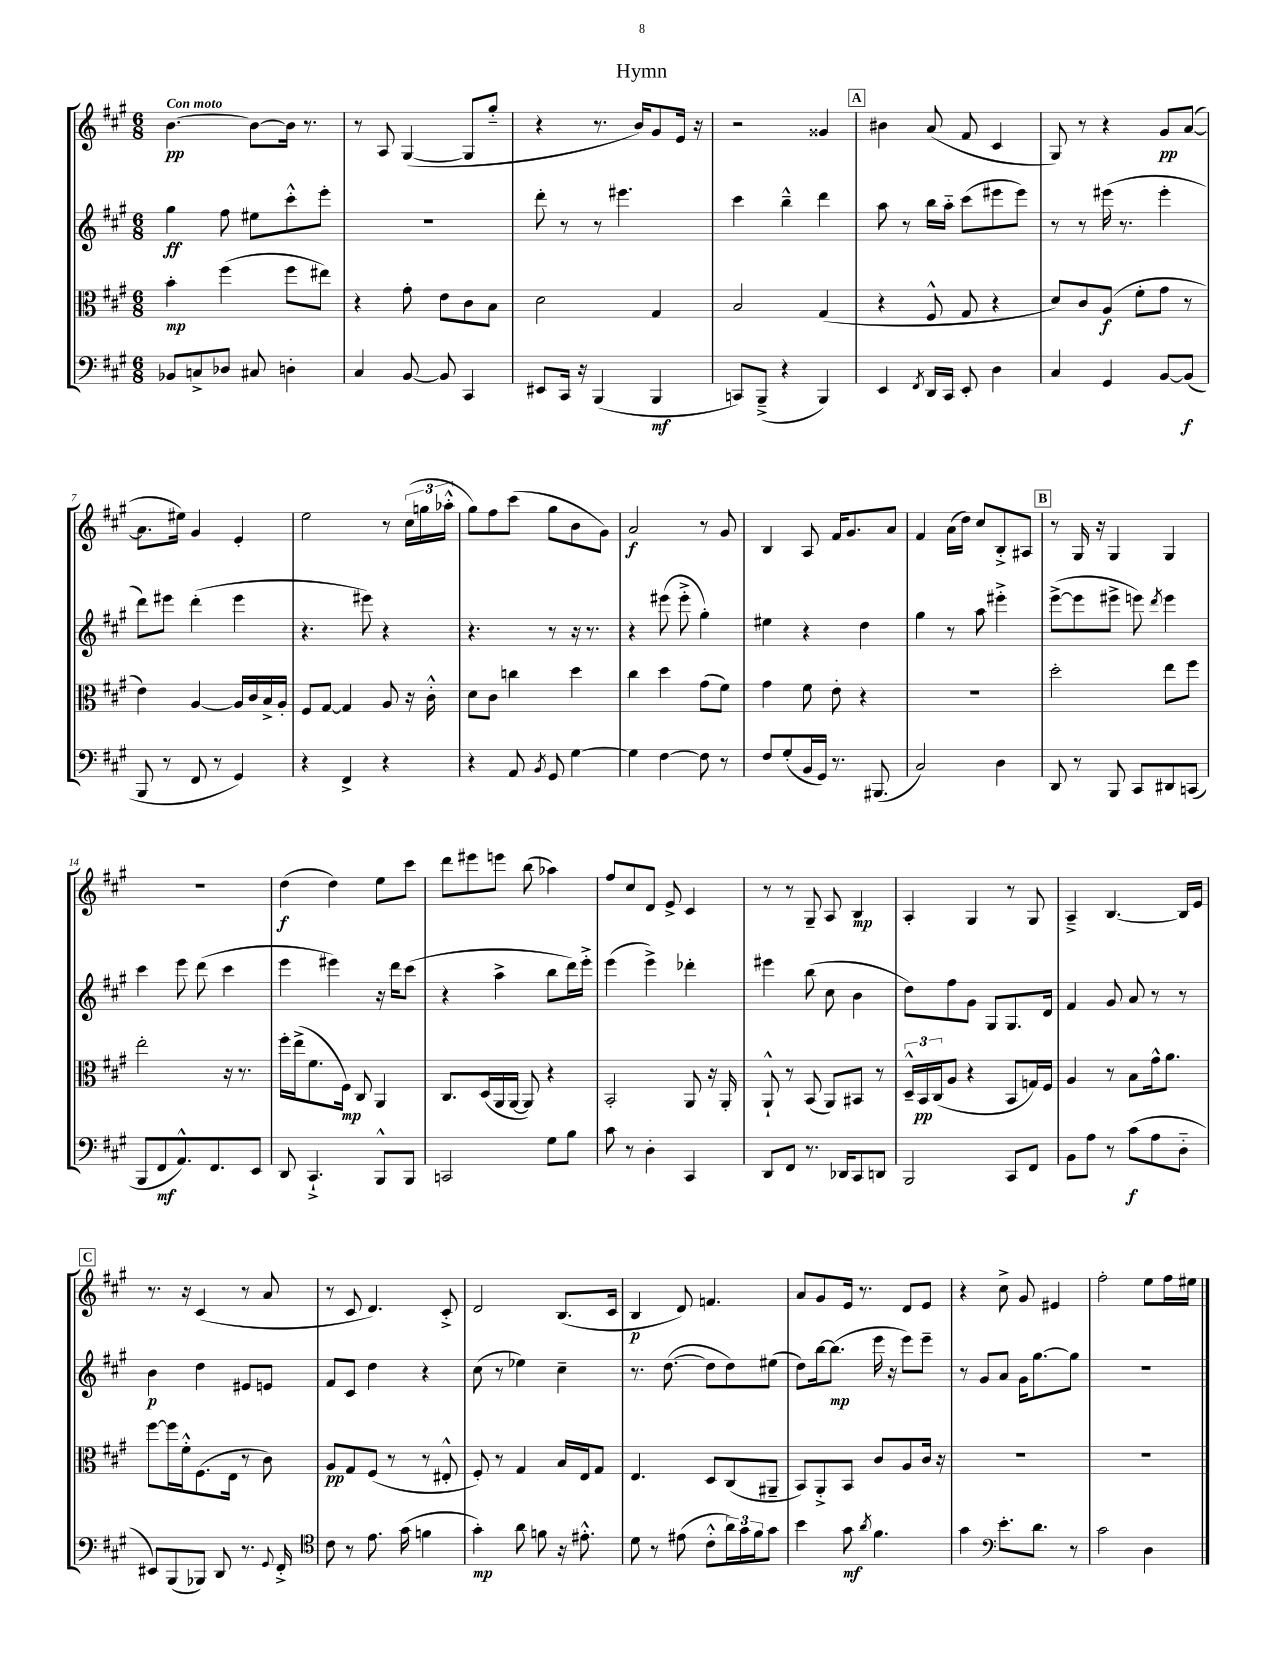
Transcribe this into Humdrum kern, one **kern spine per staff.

**kern	**kern	**kern	**kern
*staff4	*staff3	*staff2	*staff1
*clefF4	*clefC3	*clefG2	*clefG2
*k[f#c#g#]	*k[f#c#g#]	*k[f#c#g#]	*k[f#c#g#]
*M6/8	*M6/8	*M6/8	*M6/8
8BB-/L	4b'\	4gg#\	[4.b\
8C^/	.	.	.
8D-/J	(4ff#\	8ff#\	.
8C#/	.	8ee#\L	8b\_L
4D'\	8ff#\L	8ccc#'^^\	16b\]Jk
.	.	.	8.r
.	8ee#\J)	8eee'\J	.
=	=	=	=
4C#/	4r	2.r	8r
.	.	.	8A/
[8BB/	8g#'\	.	([4G#/
8BB/]	8e\L	.	.
4CC#/	8c#\	.	8G#/]L
.	8B\J	.	8gg#'~/J
=	=	=	=
8EE#/L	2d\	8ddd'\	4r
16CC#/Jk	.	8r	.
16r	.	.	.
(4BBB/	.	8r	8.r
.	.	4.eee#\	.
.	.	.	16b/LK)
4BBB/	4G#/	.	8g#/
.	.	.	16e/Jk
.	.	.	16r
=	=	=	=
8CC/L)	2B/	4ccc#\	2r
(8BBB~^/J	.	.	.
4r	.	4bb~^^\	.
4BBB/)	(4G#/	4ddd\	4g##/
=	=	=	=
4EE/	4r	8aa\	4b#\
.	.	8r	.
8qFF#/	.	.	.
16DD/LL	8F#^^/	16bb\LL	(8a/
16CC#/JJ	.	16aa'~\JJ	.
8EE'/	8G#/	(8ccc#\L	8f#/
4D\	4r	8eee#\	4c#/
.	.	8eee#\J)	.
=	=	=	=
4C#/	8d/L)	8r	8G#/)
.	8c#/	8r	8r
4GG#/	(8A/J	(16eee#\	4r
.	.	8.r	.
.	8f#'\L	.	.
[8BB/L	8g#\J	4eee#'\	8g#/L
(8BB/]J	8r	.	([8a/J
=	=	=	=
8BBB/	4e\)	8ddd\L)	8.a\]L
8r	.	8eee#\J	.
.	.	.	16ee#\Jk)
8FF#/	[4A/	(4ddd'\	4g#/
8r	.	.	.
4GG#/)	16A/]LL	4eee#\	4e'/
.	16c#/	.	.
.	16B^/	.	.
.	16A'/JJ	.	.
=	=	=	=
4r	8F#/L	4.r	2ee\
.	[8G#/J	.	.
4FF#^/	4G#/]	.	.
.	.	8eee#\)	.
4r	8A/	4r	8r
.	16r	.	(24cc#\LL
.	.	.	24gg\
.	16c#'^^\	.	.
.	.	.	24aa-'^^\JJ
=	=	=	=
4r	8d\L	4.r	8gg#\L)
.	8c#\J	.	8ff#\
8AA/	4cc\	.	(8ccc#\J
8qBB/	.	.	.
8GG#/	.	8r	8gg#\L
[4G#\	4dd\	16r	8b\
.	.	8.r	.
.	.	.	8g#\J)
=	=	=	=
4G#\]	4cc#\	4r	2a/
[4F#\	4dd\	(8eee#\	.
.	.	8eee#'^\	.
8F#\]	(8g#\L	4gg#'\)	8r
8r	8f#\J)	.	8g#/
=	=	=	=
8F#/L	4g#\	4ee#\	4B/
(8G#'/	.	.	.
16BB/L	8f#\	4r	8A/
16GG#/JJ)	.	.	.
8.r	8e'\	.	16f#/LK
.	.	.	8.g#/
.	4r	4dd\	.
(8.BBB#/	.	.	.
.	.	.	8a/J
=	=	=	=
2C#/)	2.r	4gg#\	4f#/
.	.	8r	(16a\LL
.	.	.	16dd\JJ)
.	.	8aa\	8cc#/L
4D\	.	4eee#'^\	8B'^/
.	.	.	8A#/J
=	=	=	=
8DD/	2dd'\	([8eee^\L	8r
8r	.	8eee\]	16G#/
.	.	.	16r
8BBB/	.	8eee#^\J	4G#/
8CC#/L	.	8eee\)	.
.	.	8qddd/	.
8DD#/	8ee\L	4eee\	4G#/
(8CC/J	8ff#\J	.	.
=	=	=	=
8BBB/L	2ee'\	4ccc#\	2.r
8FF#/	.	.	.
8.AA^^/)	.	8eee\	.
.	.	(8ddd\	.
8.FF#/	.	.	.
.	16r	4ccc#\	.
.	8.r	.	.
8EE/J	.	.	.
=	=	=	=
8DD/	16ff#'\LL	4eee\	(4dd\
.	(16ee^\J	.	.
4.CC#`^/	8.f#\	.	.
.	.	4eee#\)	4dd\)
.	16F#\Jk)	.	.
.	8C#/	.	.
8BBB^^/L	4AA/	16r	8ee\L
.	.	16ddd\LK	.
8BBB/J	.	(8ccc#\J	8ccc#\J
=	=	=	=
2CC/	8.C#/L	4r	8ddd\L
.	.	.	8eee#\
.	(16D/L	.	.
.	16AA/	4aa^\	8eee\J
.	[16AA/JJ	.	.
.	8AA/])	.	(8bb\
8G#\L	4r	8bb\L	4aa-\)
8B\J	.	16ddd\L)	.
.	.	16eee'^\JJ	.
=	=	=	=
8c#\	2BB'/	(4eee\	8ff#/L
8r	.	.	8cc#/
4D'\	.	4eee^\)	8d/J
.	.	.	8e^/
4CC#/	8AA/	4ddd-'\	4c#/
.	16r	.	.
.	16AA'/	.	.
=	=	=	=
8DD/L	8AA`^^/	4eee#\	8r
8FF#/J	8r	.	8r
8.r	(8BB/	(8bb\	8G#~/
.	8AA/L)	8cc#\	8A/
16DD-/LK	.	.	.
8CC#/	8BB#/J	4b\	4B/
8DD/J	8r	.	.
=	=	=	=
2BBB/	24D~^^/LL	8dd\L)	4A'/
.	24BB/	.	.
.	(24C#/J	.	.
.	8A/J	8ff#\	.
.	4r	8g#\J	4G#/
.	.	8G#/L	.
8CC#/L	8BB/L	8.G#/	8r
8FF#/J	16G/L)	.	8G#/
.	16F#/JJ	16d/Jk	.
=	=	=	=
8BB\L	4A/	4f#/	4A~^/
8A\J	.	.	.
8r	8r	8g#/	[4.B/
(8c#\L	8B\L	8a/	.
8A\	16g#^^\k	8r	.
.	8.a\J	.	.
8D'~\J	.	8r	16B/]LL
.	.	.	16e/JJ
=	=	=	=
8EE#/L)	[8ff#\L	4b\	8.r
(8BBB/	16ff#\]L	.	.
.	16f#'^^\J	.	16r
8BBB-/J)	(8.F#\	4dd\	(4c#/
8DD/	.	.	.
.	16E\Jk	.	.
8.r	8r	8e#/L	8r
.	8c#\)	8e/J	8a/
8qqGG#/	.	.	.
16FF#'^/	.	.	.
=	=	=	=
*clefC4	*	*	*
8c#\	8A/L	8f#/L	8r
8r	8G#/	8c#/J	8c#/
8.e\	(8F#/J	4dd\	4.d/)
.	8r	.	.
(16g#\	.	.	.
4f\	8r	4r	.
.	8E#'^^/	.	8c#'^/
=	=	=	=
4g#'\)	8F#'/)	(8cc#\	2d/
.	8r	8r	.
8a\	4G#/	4ee-\)	.
8f\	.	.	.
16r	16B/LL	4cc#~\	(8.B/L
8.e#'^^\	16E/J	.	.
.	8G#/J	.	.
.	.	.	16c#/Jk
=	=	=	=
8d\	4.E/	8.r	4B/
8r	.	.	.
.	.	([8.dd\	.
(8e#\	.	.	8d/)
8c#'^^\L	8D/L	8dd\]L	4.f/
24a\L)	(8C#/	8dd\)	.
24g#\	.	.	.
24f#\J	.	.	.
8g#\J	8AA#~/J	(8ee#\J	.
=	=	=	=
4b\	8BB/L)	8dd\L)	8a/L
.	8AA'^/	[16bb\k	8g#/
.	.	(8.bb\]J	.
8g#\	8BB/J	.	16e/Jk
.	.	.	8.r
8qa/	.	.	.
4.f#\	8c#/L	16eee\	.
.	.	16r	.
.	8A/	8eee\L)	8d/L
.	16c#/Jk	8eee~\J	8e/J
.	16r	.	.
=	=	=	=
4g#\	2.r	8r	4r
.	.	8g#/L	.
*clefF4	*	*	*
8.e'\L	.	8a/J	8cc#^\
.	.	16g#\LK	8g#/
8.d\J	.	[8.gg#\	.
.	.	.	4e#/
8r	.	8gg#\]J	.
=	=	=	=
2c#\	2.r	2.r	2ff#'\
4D\	.	.	8ee\L
.	.	.	16ff#\L
.	.	.	16ee#\JJ
==	==	==	==
*-	*-	*-	*-
